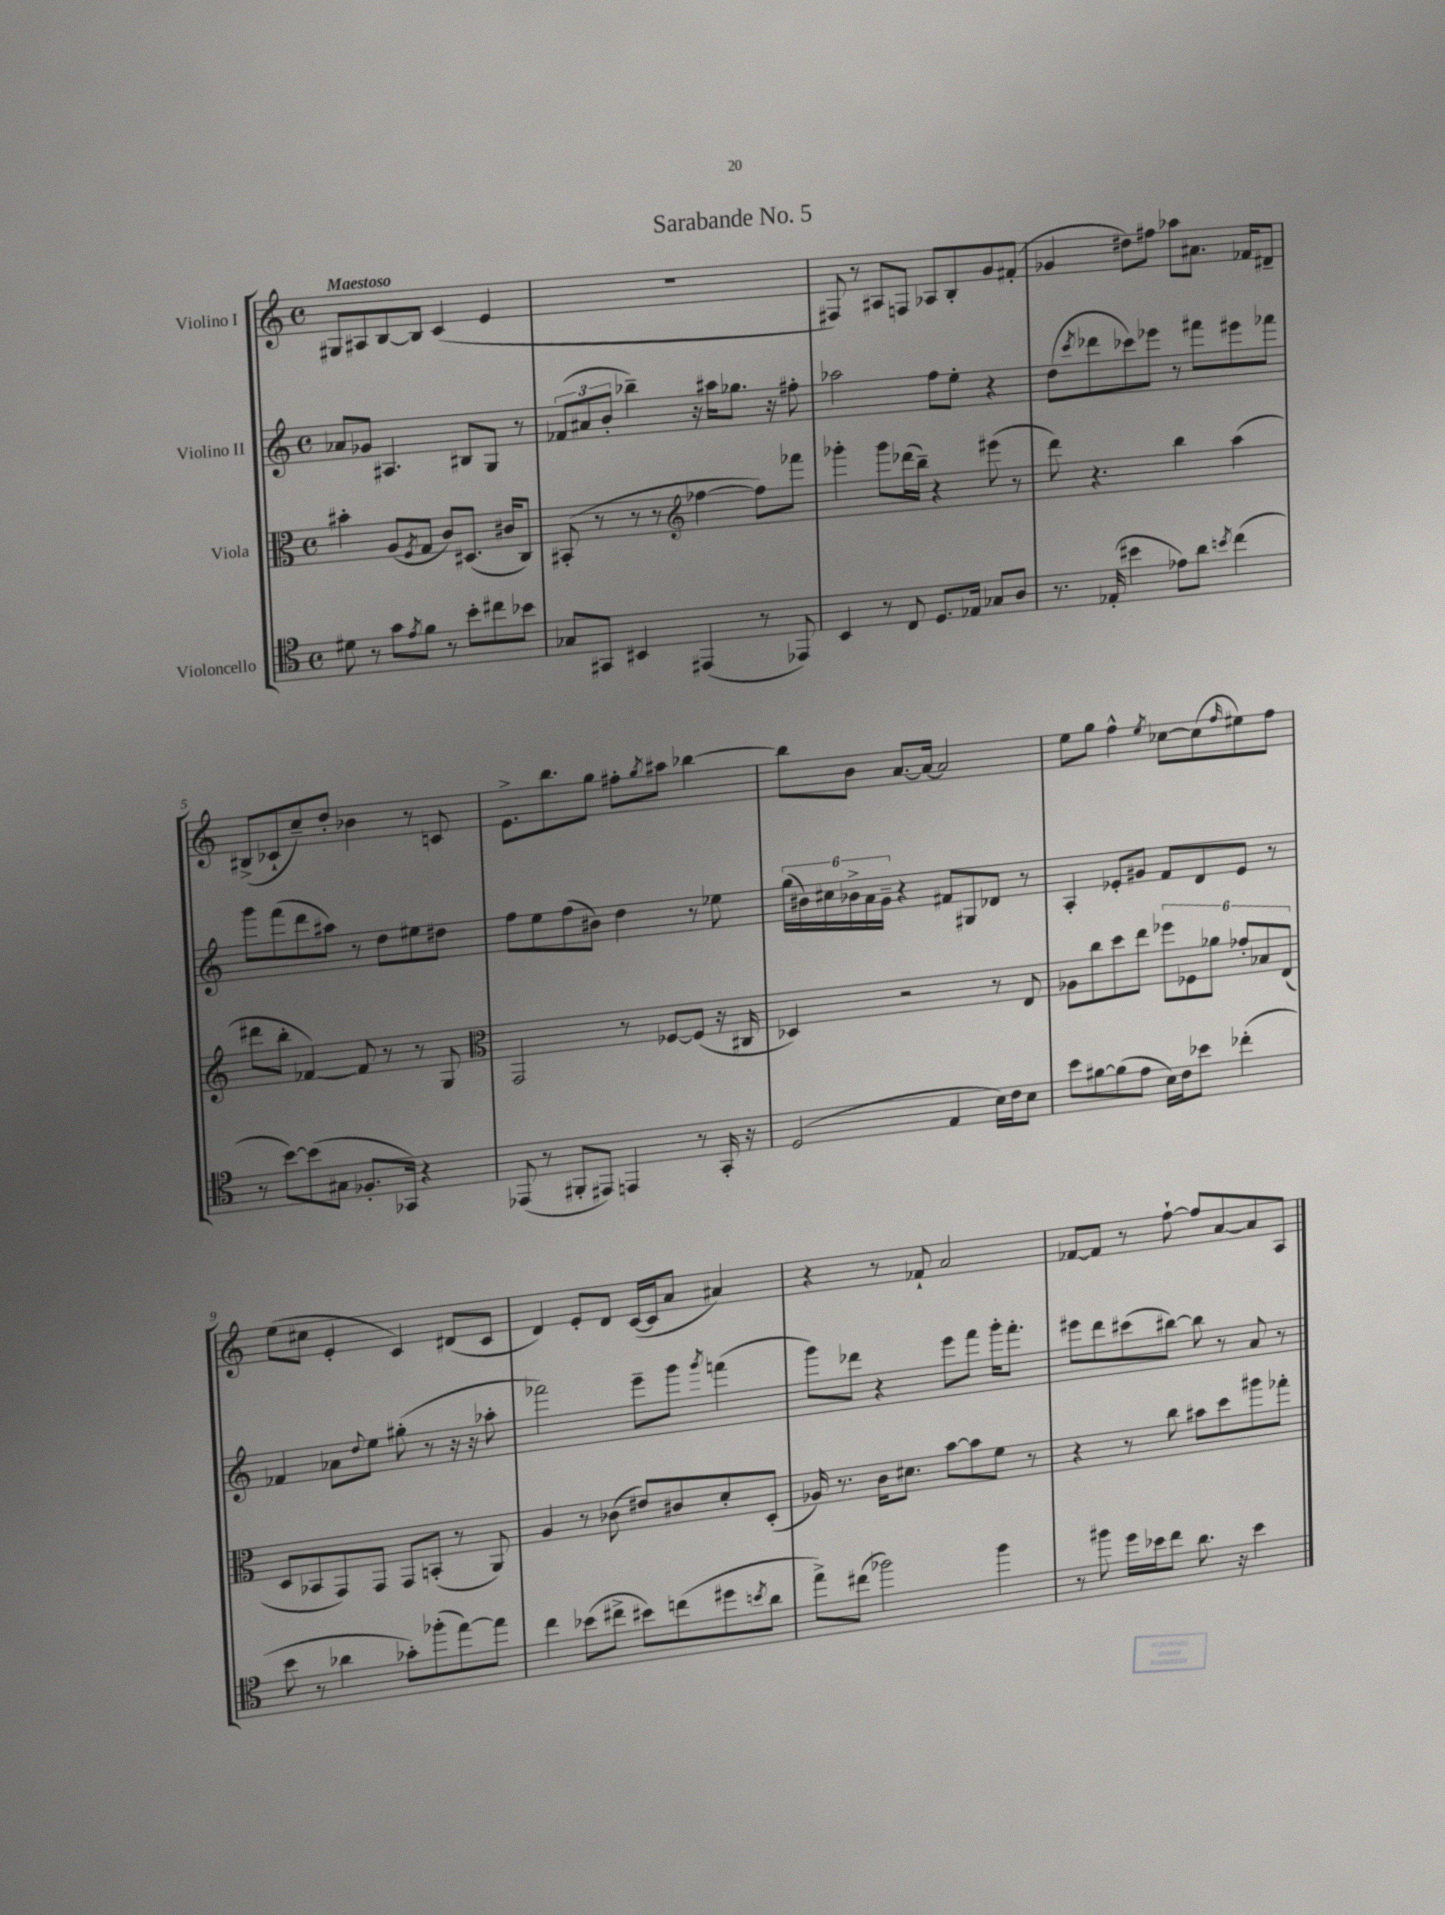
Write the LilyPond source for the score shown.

\header { title = "Sarabande No. 5" }
<<
\new StaffGroup <<
\new Staff = "s0" \with { instrumentName = "Violino I" } {
    \clef treble \key c \major \defaultTimeSignature \time 4/4 \tempo "Maestoso"
    gis8 ais8 b8~ b8 c'4( e'4 |
    R1 |
    fis8) r8 ais8 f8 aes8 b8-. g'8 fis'8-.( |
    ges'4 dis''8) fis''8 aes''8 ais'8. fes'16 dis'8-- |
    bis8->( ces'8-! c''8--) d''8-. bes'4 r8 c'8 |
    e'8.-> b''8. g''8 fis''8-. \acciaccatura { g''8 } ais''8 bes''4~ |
    bes''8 b'8 a'8.~ a'16~ a'2 |
    e''8 g''8 f''4-^ \acciaccatura { e''8 } ces''8~ ces''8( \grace { f''16 } eis''8) f''8 |
    e''8( cis''8 e'4-. c'4) dis'8( c'8 |
    d'4) e'8-. d'8 c'16~( c'16 a'8 ais'4) |
    r4 r8 fes'8-! a'2 |
    fes'8~ fes'8 r8 f''8~-! f''8 a'8~ a'8 a8 \bar "|." |
}
\new Staff = "s1" \with { instrumentName = "Violino II" } {
    \clef treble \key c \major \defaultTimeSignature \time 4/4
    aes'8 ges'8 ais4. bis8 g8 r8 |
    \tuplet 3/2 { fes'8( ais'8 b'8-. } bes''4--) r16 ais''16 ges''8. r16 fis''8-. |
    aes''2 f''8 e''8-. r4 |
    d''8( \acciaccatura { c'''8 } des'''8 ces'''8) ees'''8 r8 fis'''8 eis'''8 fes'''8 |
    g'''8 f'''8( d'''8 ais''8) r8 d''8 eis''8 dis''8 |
    f''8 e''8 f''8( bis'8) d''4 r8 ees''8 |
    \tuplet 6/4 { g''16( bis'16) cis''16 bes'16-> a'16 g'16-- } r4 fis'8 gis8 des'8 r8 |
    a4-. ees'8-. gis'8 f'8 d'8 ees'8 r8 |
    fes'4 aes'8 \appoggiatura { d''8 } e''8 gis''8-.( r8 r16 r16 aes''8-. |
    fes'''2) e'''8-- g'''8 \acciaccatura { g'''8 } f'''4( |
    g'''8) des'''8 r4 e'''8 f'''8 g'''16-. f'''8.-. |
    eis'''8 d'''8 cis'''8( bis''8~) bis''8 r8 a'8 r8 \bar "|." |
}
\new Staff = "s2" \with { instrumentName = "Viola" } {
    \clef alto \key c \major \defaultTimeSignature \time 4/4
    bis'4-. a8( \acciaccatura { f8 } g8 c'8) dis8.( cis'16 c8) |
    bis,8-.( r8 r8 r8 \clef treble fes''4~ fes''8) fes'''8 |
    ges'''4-. ges'''8 des'''16( b''16--) r4 eis'''8( r8 |
    d'''8) r4. b''4 a''4( |
    dis'''8 b''8-. fes'4~) fes'8 r8 r8 g8 |
    \clef alto g,2 r8 fes8~ fes8( r16 cis16 |
    des4) r2 r8 e8 |
    aes8 c''8 d''8 e''8 \tuplet 6/4 { fes''8 fes8 aes'8 ges'8-. bes8 e8( } |
    d8 bes,8 g,8) g,8 g,8 b,8-.( r8 a,8) |
    a4 r8 ces'8( eis'8) cis'8 d'8-. d8-.( |
    aes16) r8. c'16 dis'8. b'8~ b'8 f'8 r8 |
    r4 r8 c''8 bis'8 d''8 ais''8 ges''8-. \bar "|." |
}
\new Staff = "s3" \with { instrumentName = "Violoncello" } {
    \clef tenor \key c \major \defaultTimeSignature \time 4/4
    dis'8 r8 g'8 \acciaccatura { e'8 } f'8 r8 b'8-. cis''8 bes'8 |
    ges8 gis,8 bis,4 eis,4( r8 ees,8) |
    b,4 r8 c8 d8. ees16 ges8 a8 |
    r8. ees16-.( bis'4 ees'8) a'8 \acciaccatura { b'8 } c''4( |
    r8 b'8~) b'8( gis8 fes8.-. ges,16) r4 |
    ees,8( r8 fis,8-. eis,8) e,4 r8 g,16-. r16 |
    d2( e4 b16) c'16 b8 |
    b'8 fis'8~ fis'8( e'8 b16) c'16 bes'8 ces''4-.( |
    b'8 r8 aes'4 ges'8-.) fes''8-.( e''8~) e''8 |
    c''4 bes'8( cis''8-> bis'8) c''8( dis''8 \acciaccatura { b'8 } a'8 |
    e''8->) cis''8( fes''2) fes''4 |
    r8 fis''8 d''16 bes'16 c''8 a'8. r16 bes'4 \bar "|." |
}
>>
>>
